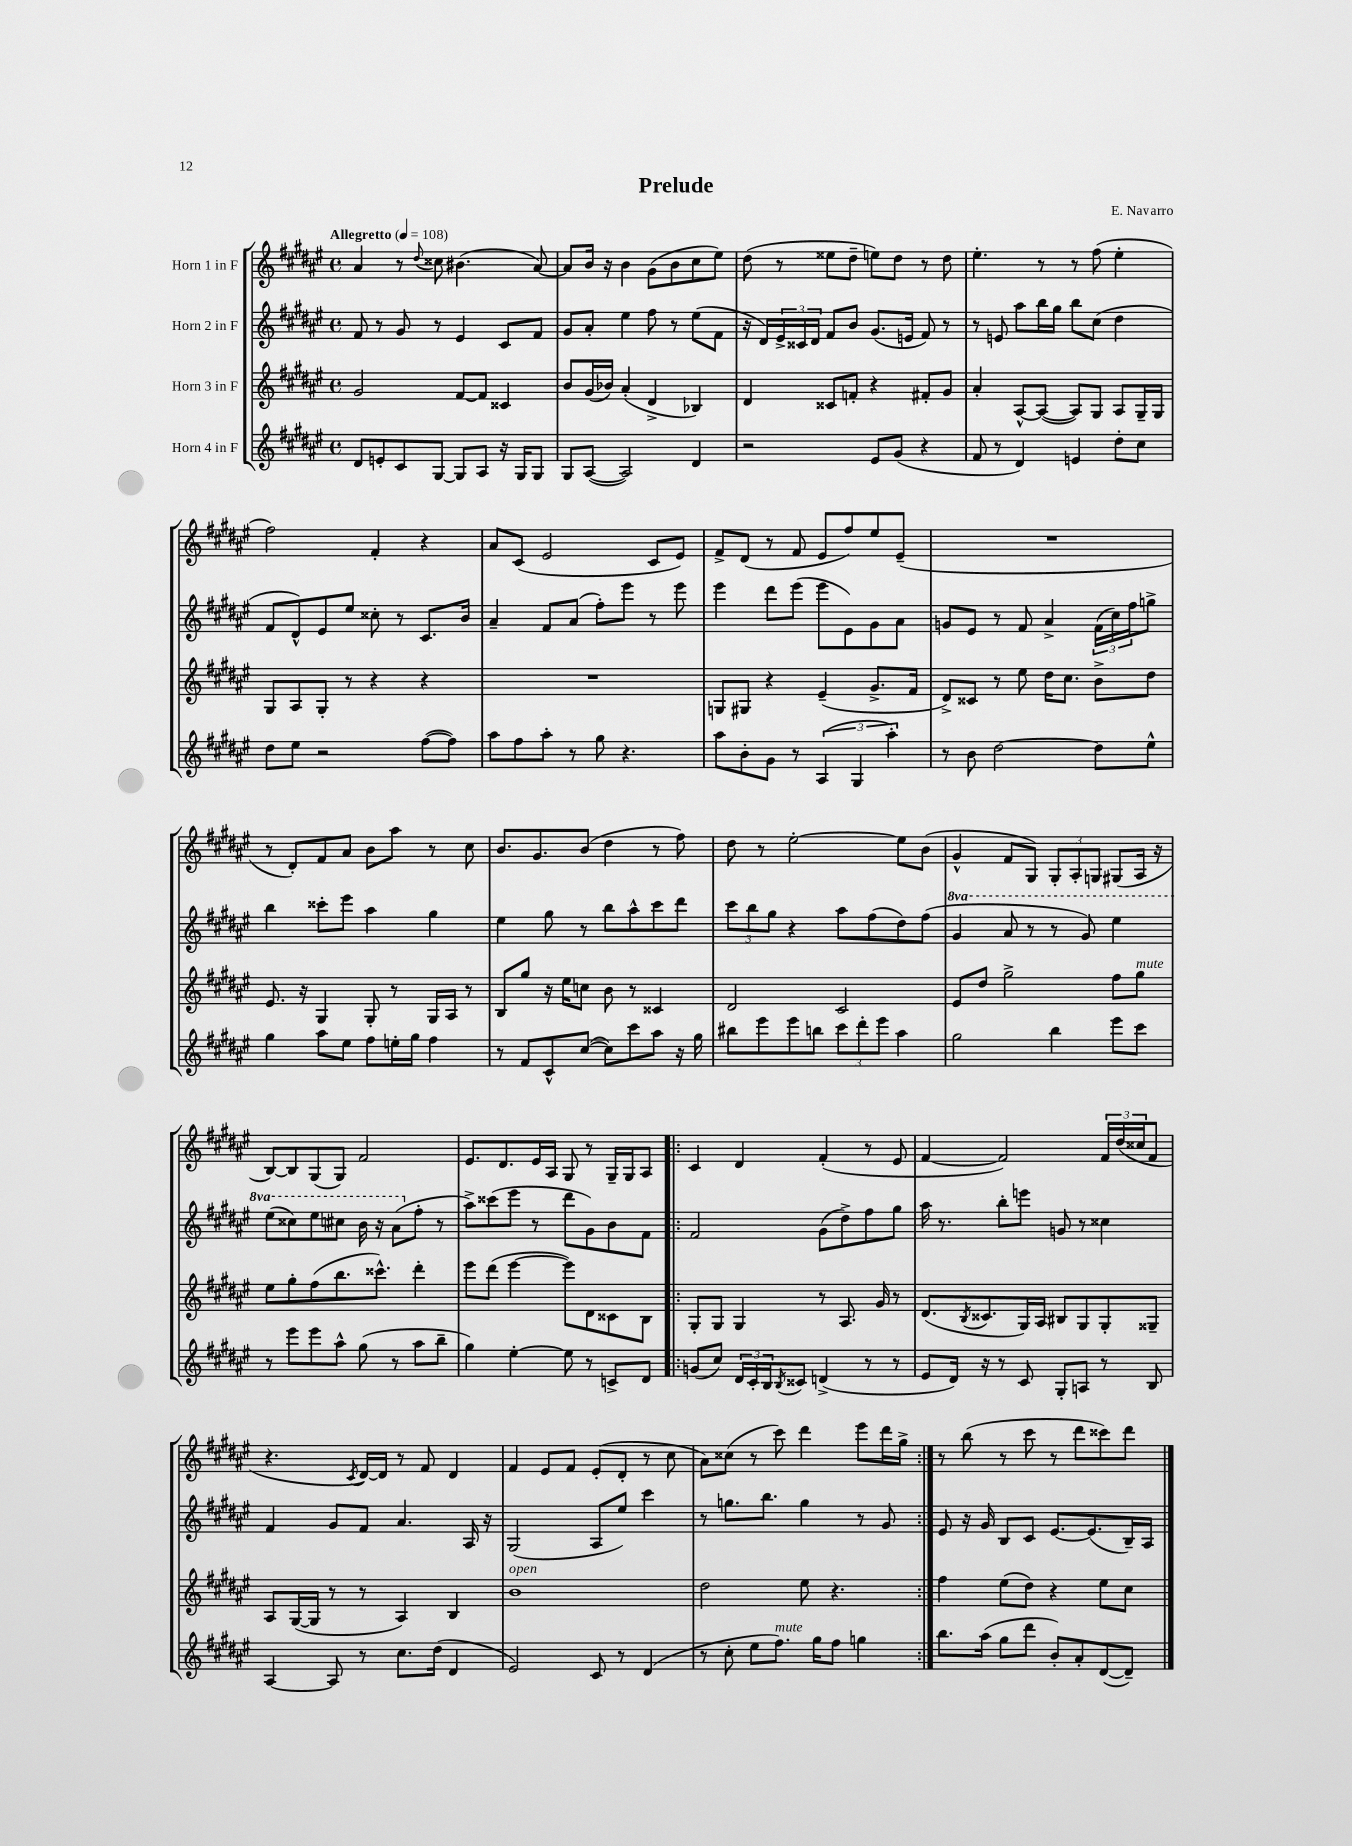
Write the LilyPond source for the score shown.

\header { title = "Prelude" composer = "E. Navarro" }
<<
\new StaffGroup <<
\new Staff = "s0" \with { instrumentName = "Horn 1 in F" } {
    \clef treble \key fis \major \defaultTimeSignature \time 4/4 \tempo "Allegretto" 4 = 108
    ais'4 r8 \appoggiatura { dis''8 } cisis''8 bis'4.( ais'8~) |
    ais'8 b'16 r16 b'4 gis'8( b'8 cis''8 eis''8) |
    dis''8( r8 eisis''8 dis''8-- e''8) dis''8 r8 dis''8 |
    eis''4.-. r8 r8 fis''8( eis''4-. |
    fis''2) fis'4-. r4 |
    ais'8 cis'8( eis'2 cis'8 eis'8) |
    fis'8-> dis'8( r8 fis'8 eis'8 fis''8) eis''8 eis'8--( |
    R1 |
    r8 dis'8-.) fis'8 ais'8 b'8 ais''8 r8 cis''8 |
    b'8. gis'8. b'8( dis''4 r8 fis''8) |
    dis''8 r8 eis''2~-. eis''8 b'8( |
    gis'4-^ fis'8 gis8) \tuplet 3/2 { gis8-. ais8-. g8 } gis8( ais16 r16 |
    b8~) b8 gis8( gis8) fis'2 |
    eis'8. dis'8. eis'16 ais16 gis8 r8 gis16-- gis16 ais8 |
    \repeat volta 2 { cis'4 dis'4 fis'4-.( r8 eis'8 |
    fis'4~ fis'2) \tuplet 3/2 { fis'16 dis''16( cisis''16 } fis'8 |
    r4. \acciaccatura { cis'8 } dis'16~) dis'16 r8 fis'8 dis'4 |
    fis'4 eis'8 fis'8 eis'8-.( dis'8-. r8 cis''8 |
    ais'8) cisis''8( r8 cis'''8) dis'''4 eis'''8 dis'''16 gis''16-> | }
    r8 b''8( r8 cis'''8 r8 dis'''8 cisis'''8) dis'''8 \bar "|." |
}
\new Staff = "s1" \with { instrumentName = "Horn 2 in F" } {
    \clef treble \key fis \major \defaultTimeSignature \time 4/4 \set Staff.ottavationMarkups = #ottavation-simple-ordinals
    fis'8 r8 gis'8 r8 eis'4 cis'8 fis'8 |
    gis'8 ais'8-. eis''4 fis''8 r8 eis''8( fis'8 |
    r16 dis'16) \tuplet 3/2 { eis'16-> cisis'16 dis'16 } fis'8 b'8 gis'8.( e'16 fis'8) r8 |
    r8 e'8 ais''8 b''16 gis''16 b''8 cis''8( dis''4 |
    fis'8 dis'8-^) eis'8 eis''8 cisis''8-. r8 cis'8. b'16 |
    ais'4-- fis'8 ais'8( fis''8-.) eis'''8 r8 eis'''8 |
    eis'''4 dis'''8 eis'''8( eis'''8 eis'8) gis'8 ais'8 |
    g'8 eis'8 r8 fis'8 ais'4-> \tuplet 3/2 { fis'16( cis''16) fis''16 } g''8-> |
    b''4 cisis'''8-. eis'''8 ais''4 gis''4 |
    eis''4 gis''8 r8 b''8 ais''8-^ cis'''8 dis'''8 |
    \tuplet 3/2 { cis'''8 b''8 gis''8 } r4 ais''8 fis''8( dis''8) fis''8( |
    \ottava #1 gis''4 ais''8 r8 r8 gis''8) eis'''4 |
    eis'''8( cisis'''8) eis'''8 cis'''8 b''16 r16 ais''8( \ottava #0 fis''8-. r8 |
    ais''8->) cisis'''8( eis'''8 r8 dis'''8 gis'8) b'8 fis'8 |
    \repeat volta 2 { fis'2 gis'8( dis''8->) fis''8 gis''8 |
    ais''16 r8. b''8-. e'''8 g'8 r8 cisis''4 |
    fis'4 gis'8 fis'8 ais'4. ais16 r16 |
    gis2( ais8 eis''8) cis'''4 |
    r8 g''8. b''8. g''4 r8 gis'8 | }
    eis'8 r16 gis'16 b8 cis'8 eis'8.~ eis'8.( b16--) ais16 \bar "|." |
}
\new Staff = "s2" \with { instrumentName = "Horn 3 in F" } {
    \clef treble \key fis \major \defaultTimeSignature \time 4/4
    gis'2 fis'8~ fis'8 cisis'4 |
    b'8 gis'16( bes'16) ais'4-.( dis'4-> bes4) |
    dis'4 cisis'8 f'8-. r4 fis'8-. gis'8 |
    ais'4-. ais8~-^ ais8~( ais8) gis8 ais8 gis16-- gis16 |
    gis8 ais8 gis8-. r8 r4 r4 |
    R1 |
    g8 gis8 r4 eis'4--( gis'8.-> fis'16 |
    dis'8->) cisis'8 r8 eis''8 dis''16 cis''8. b'8-> dis''8 |
    eis'8. r16 gis4 gis8-. r8 gis16 ais16 r8 |
    b8 gis''8 r16 eis''16 c''8 b'8 r8 cisis'4 |
    dis'2 cis'2 |
    eis'8 dis''8 gis''2-> fis''8 gis''8^\markup { \italic "mute" } |
    eis''8 gis''8-. fis''8( b''8. cisis'''8.-^) dis'''4-. |
    eis'''8 dis'''8( eis'''4~ eis'''8) dis'8 cisis'8 b8 |
    \repeat volta 2 { gis8-. gis8 gis4 r8 ais8. gis'16 r8 |
    dis'8.( \acciaccatura { b8 } cisis'8. gis16) ais16 bis8 gis8 gis8-. gisis8-- |
    ais8 gis16~( gis16 r8 r8 ais4) b4 |
    b'1^\markup { \italic "open" } |
    dis''2 eis''8 r4. | }
    fis''4 eis''8( dis''8) r4 eis''8 cis''8 \bar "|." |
}
\new Staff = "s3" \with { instrumentName = "Horn 4 in F" } {
    \clef treble \key fis \major \defaultTimeSignature \time 4/4
    dis'8 e'8-. cis'8 gis8~ gis8 ais8 r16 gis16 gis8 |
    gis8 ais8~( ais2) dis'4 |
    r2 eis'8 gis'8( r4 |
    fis'8 r8 dis'4) e'4 dis''8-. cis''8 |
    dis''8 eis''8 r2 fis''8~( fis''8) |
    ais''8 fis''8 ais''8-. r8 gis''8 r4. |
    ais''8 b'8-. gis'8 r8 \tuplet 3/2 { ais4( gis4 ais''4-.) } |
    r8 b'8 dis''2~ dis''8 eis''8-^ |
    gis''4 ais''8 eis''8 fis''8 e''16-. gis''16 fis''4 |
    r8 fis'8 cis'8-^ cis''8~( cis''8) cis'''8 ais''8 r16 gis''16 |
    bis''8 eis'''8 eis'''8 b''8 \tuplet 3/2 { cis'''8 dis'''8-. eis'''8 } ais''4 |
    gis''2 b''4 eis'''8 cis'''8 |
    r8 eis'''8 eis'''8 ais''8-^ gis''8( r8 ais''8 b''8-- |
    gis''4) eis''4~-. eis''8 r8 c'8-> dis'8 |
    \repeat volta 2 { g'8( cis''8) \tuplet 3/2 { dis'16 cis'16-. b16 } \acciaccatura { b8 } cisis'8 d'4->( r8 r8 |
    eis'8 dis'16) r16 r8 cis'8 gis8-. a8 r8 b8 |
    ais4~ ais8 r8 cis''8. dis''16( dis'4 |
    eis'2) cis'8 r8 dis'4( |
    r8 cis''8-. eis''8 fis''8.^\markup { \italic "mute" }) gis''16 fis''8 g''4 | }
    b''8. ais''16( gis''8 dis'''8 b'8-.) ais'8-. dis'8~( dis'8--) \bar "|." |
}
>>
>>
\layout { \context { \Score \remove "Bar_number_engraver" } }
